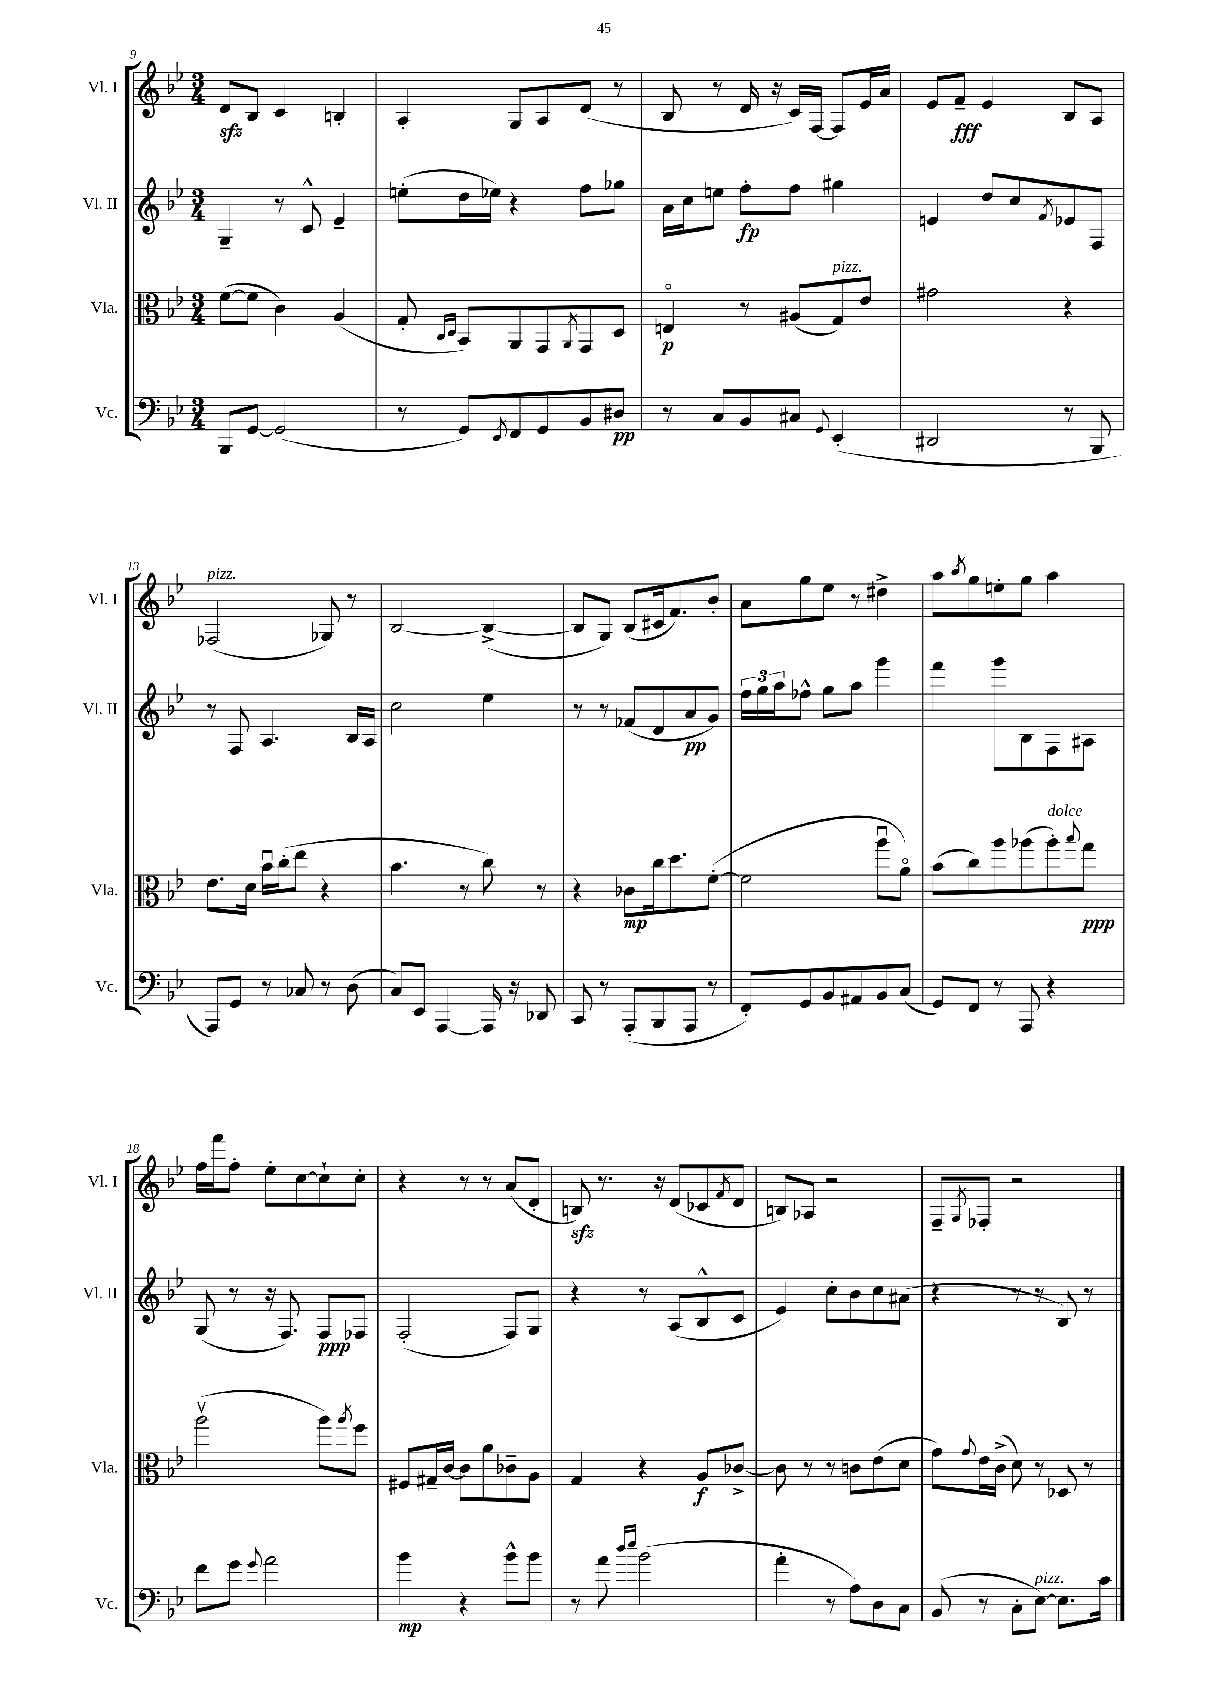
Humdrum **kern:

**kern	**kern	**kern	**kern
*staff4	*staff3	*staff2	*staff1
*clefF4	*clefC3	*clefG2	*clefG2
*k[b-e-]	*k[b-e-]	*k[b-e-]	*k[b-e-]
*M3/4	*M3/4	*M3/4	*M3/4
8BBB-	([8f	4G~	8d
[8GG	8f]	.	8B-
(2GG]	4c)	8r	4c
.	.	8c^^	.
.	(4A	4e-~	4B'
=	=	=	=
8r	8G'	(8ee'	4A'
.	16qqC	.	.
.	16qqD	.	.
8GG)	8BB-)	16dd	.
.	.	16ee-)	.
8qEE-	.	.	.
8FF	8AA	4r	8G
8GG	8GG	.	8A
.	8qAA	.	.
8BB-	8GG	8ff	(8d
8D#	8D	8gg-	8r
=	=	=	=
8r	4Eo	16a	8B-
.	.	16cc	.
8C	.	8ee	8r
8BB-	8r	8ff'	16d
.	.	.	16r
8C#	(8A#	8ff	16c)
.	.	.	[16F
8qqGG	.	.	.
(4EE-'	8G)	4gg#	8F]
.	8e-	.	16e-
.	.	.	16a
=	=	=	=
2DD#	2g#	4e	8e-
.	.	.	8f~
.	.	8dd	4e-
.	.	8cc	.
.	.	8qf	.
8r	4r	8e-	8B-
8BBB-	.	8F	8A
=	=	=	=
8AAA)	8.e-	8r	(2F-
8GG	.	8F	.
.	16d	.	.
8r	16b-u	4.A	.
.	(16cc'	.	.
8C-	8ee-	.	.
8r	4r	.	8G-)
(8D	.	16B-	8r
.	.	16A	.
=	=	=	=
8C)	4.b-	2cc	[2B-
8EE-	.	.	.
[4AAA	.	.	.
.	8r	.	.
16AAA]	8cc)	4ee-	(4B-^_
16r	.	.	.
8DD-	8r	.	.
=	=	=	=
8CC	4r	8r	8B-]
8r	.	8r	8G)
(8AAA'	8c-	(8f-	(8B-
8BBB-	16cc	8d	16c#
.	8.dd	.	8.f)
8AAA	.	8a	.
8r	([8f'	8g)	8b-'
=	=	=	=
8FF')	2f]	24ff	8a
.	.	24gg	.
.	.	24aa	.
8GG	.	8ff-^^	8gg
8BB-	.	8gg	8ee-
8AA#	.	8aa	8r
8BB-	8aau	4ggg	4dd#^
(8C	8ao)	.	.
=	=	=	=
8GG)	(8b-	4fff	8aa
.	.	.	8qbb-
8FF	8cc)	.	8gg
8r	8aa	8ggg	8ee'
8AAA	(8aa-	8B-	8gg
4r	8aa-')	8F	4aa
.	8qqbb-	.	.
.	8gg	8A#	.
=	=	=	=
8f	(2aav	(8G	16ff
.	.	.	16fff
8g	.	8r	8ff'
8qqg	.	.	.
2a	.	16r	8ee-'
.	.	8.F)	.
.	.	.	[8cc
.	8aa)	8F	8cc`]
.	8qaa	.	.
.	8ff	8F-	8cc'
=	=	=	=
4b-	8F#	(2F'	4r
.	16G#~	.	.
.	[16c	.	.
4r	8c]	.	8r
.	8a	.	8r
8b-^^	8c-~	8F)	(8a
8b-	8A	8G	8d'
=	=	=	=
8r	4G	4r	8B)
8a	.	.	8.r
16qqdd	.	.	.
16qqee-	.	.	.
(2b-	4r	8r	.
.	.	.	16r
.	.	(8A	(8d
.	8A	8B-^^	8c-
.	.	.	8qf
.	[8c-^	8c	8d
=	=	=	=
4a'	8c-]	4e-)	8B)
.	8r	.	8A-
8r	8r	8cc'	2r
8A)	8c	8b-	.
8D	(8e-	8cc	.
8C	8d	(8a#	.
=	=	=	=
(8BB-	8g)	4r	8F~
.	8qqg	.	8qG
8r	16e-	.	8F-'
.	(16c^	.	.
8C'	8d)	8r	2r
[8E-)	8r	8r	.
8.E-]	8D-	8B-)	.
.	8r	8r	.
16c	.	.	.
==	==	==	==
*-	*-	*-	*-
